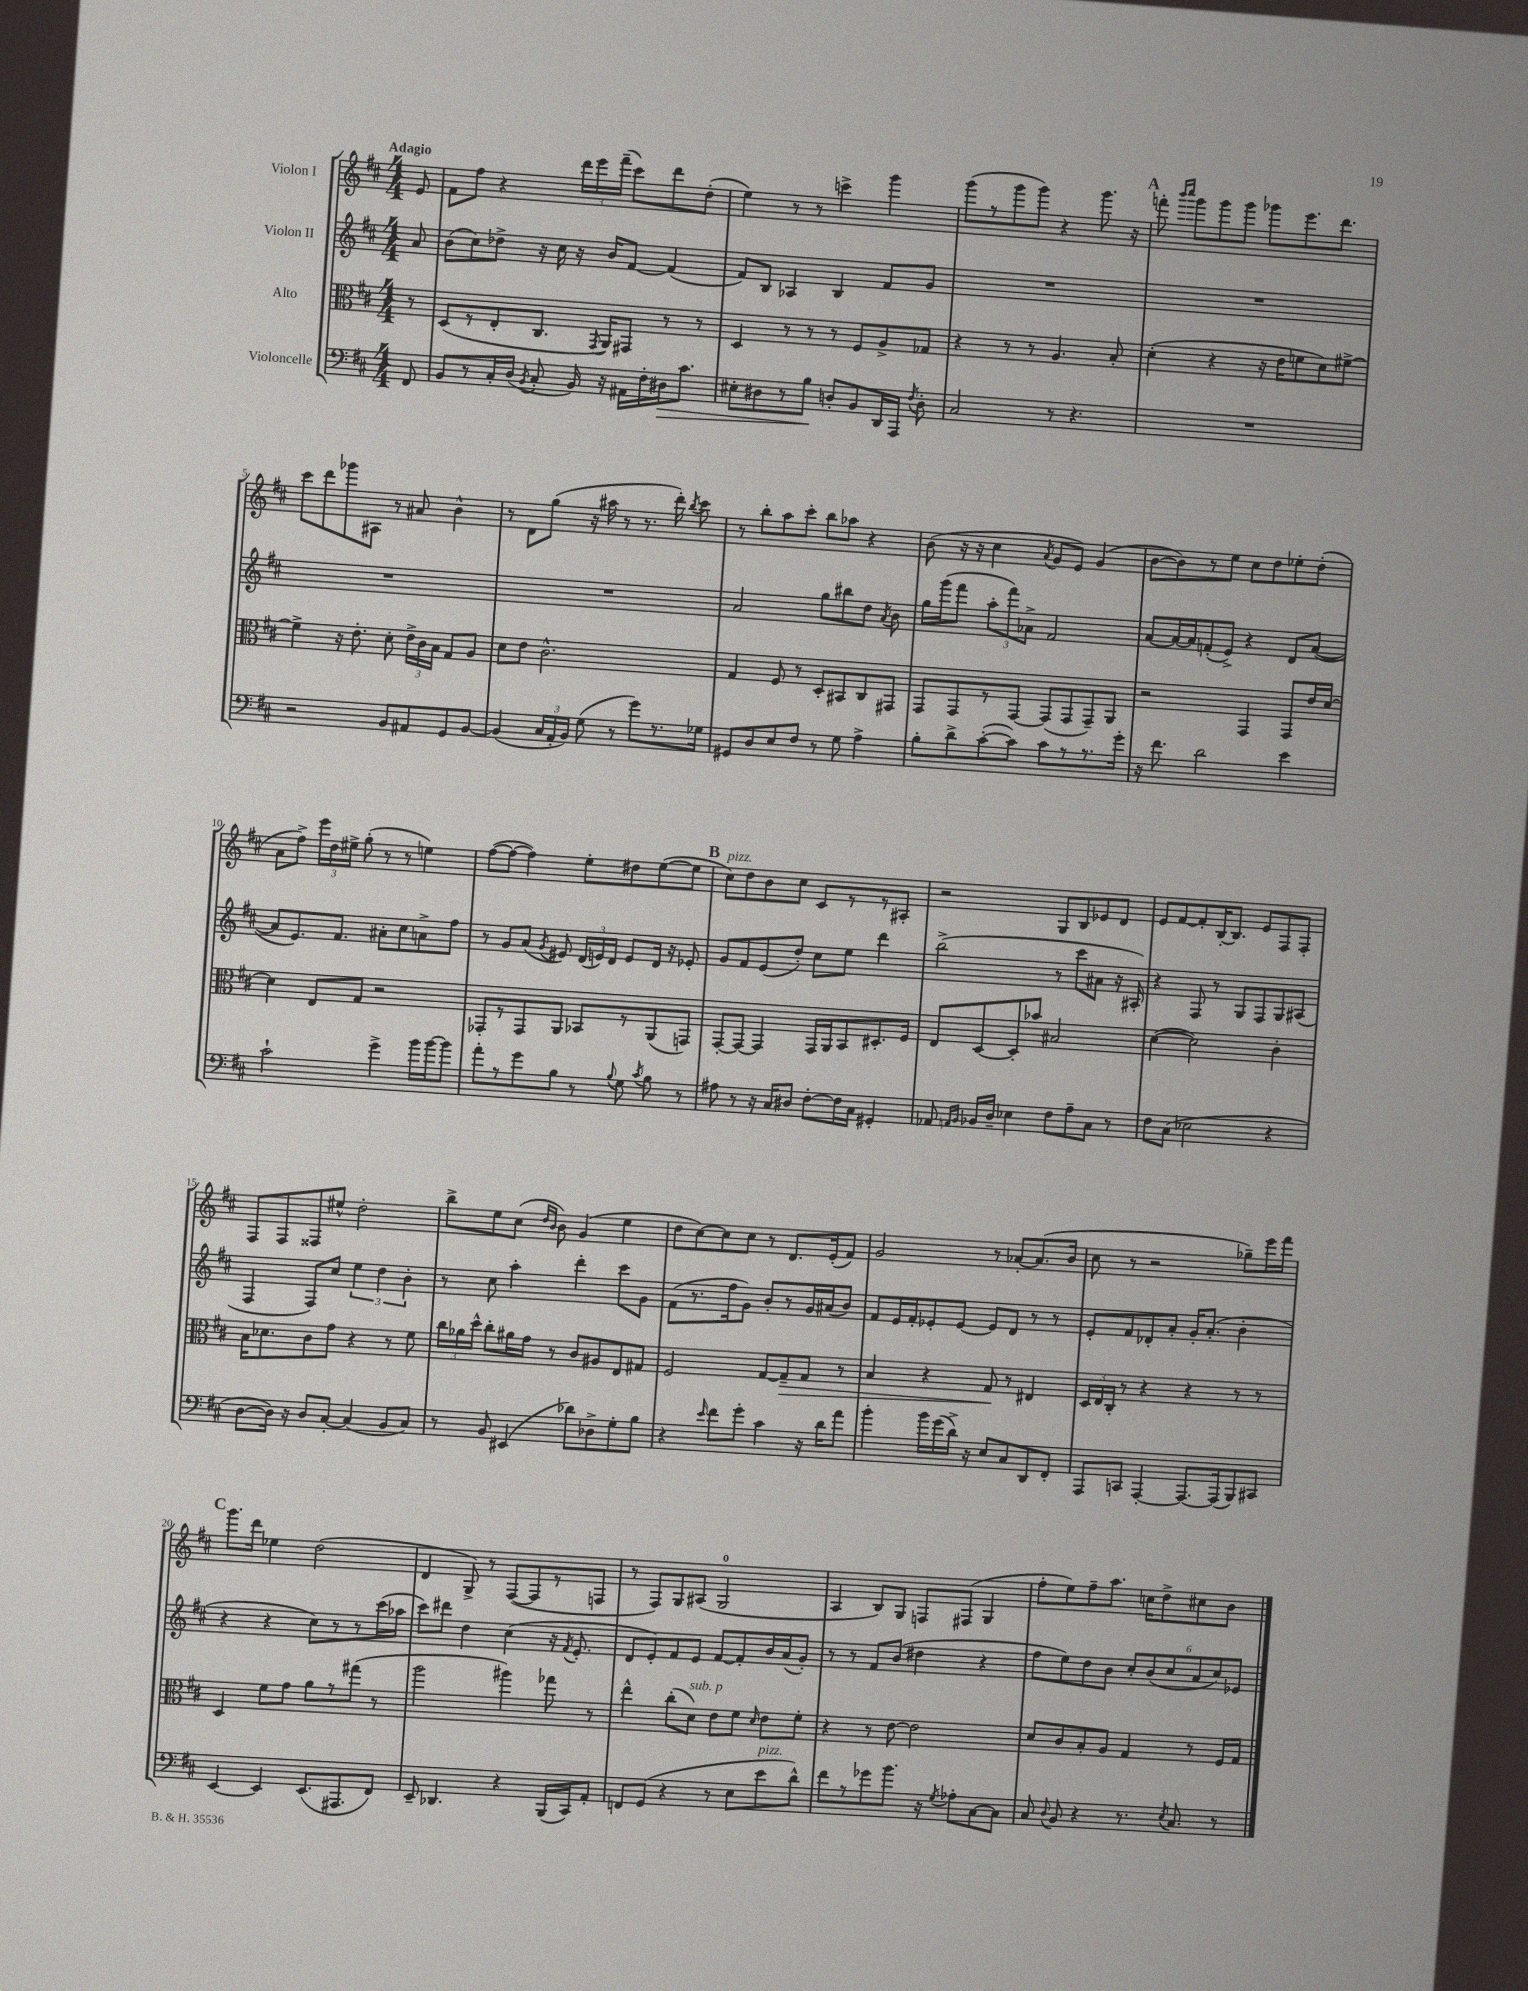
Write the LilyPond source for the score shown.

<<
\new StaffGroup <<
\new Staff = "s0" \with { instrumentName = "Violon I" } {
    \clef treble \key d \major \numericTimeSignature \time 4/4 \partial 8 \tempo "Adagio"
    \autoBeamOff e'8 |
    fis'8[ fis''8] r4 \tuplet 3/2 { d'''16[ e'''16 fis'''16]--( } cis'''8[) d'''8 d''8]-.( |
    e''4) r8 r8 c'''4-> g'''4 |
    g'''8[( r8 g'''8 g'''8]) r4 g'''8. r16 |
    \mark \markup { \bold "A" } f'''8-. \grace { b'''16[ cis''''16] } g'''8[ g'''8 g'''8] ges'''8[ e'''8. d'''8.] |
    cis'''8[ d'''8 ges'''8 ais8] r8 ais'8 b'4-^ |
    r8 d'8[ g''8]( r16 ais''16 r8 r8. d'''16-.) \acciaccatura { b''8 } cis'''8 |
    r8 b''8[-. a''8 cis'''8]-. b''8[ aes''8] r4 |
    b'8( r16 r16 cis''4 \acciaccatura { a'8 } g'8[ e'8]) g'4( |
    b'8[~ b'8) r8 e''8] cis''8[ d''8 ees''8-. d''8]-.( |
    a'8[ fis''8]->) \tuplet 3/2 { e'''16[ d''16 eis''16]-> } g''8-.( r8 r8 e''4) |
    fis''8[~( fis''8]~ fis''4) e''8[-. dis''8 e''8~( e''8] |
    \mark \markup { \bold "B" } cis''8[^\markup { \italic "pizz." }) d''8 b'8 cis''8] cis'8[ r8 r8 ais8]-. |
    r2 g8[ b8 ees'8 d'8] |
    e'8[ fis'8~ fis'8-. b16~-. b8.] e'8[ fis8 fis8]-. |
    fis8[ fis8 fisis8 eis''8]-^ d''2-. |
    b''8[-> e''8 cis''8]( \grace { d''16[ b'16] } b'8) g'4( e''4 |
    d''8[ cis''8~) cis''8 cis''8] r8 d'8.[ e'16-.( fis'8]) |
    g'2 r8 aes'8[~-. aes'8.( b'16] |
    cis''8 r8 r2 ges''8[--) e'''16 fis'''16] |
    \mark \markup { \bold "C" } g'''8.[ d'''16] ees''4 d''2( |
    d'4 g8->) r8 fis8[~( fis8 r8 f8] |
    r8 fis8[) g8 ais8]( g2-0 |
    a4 b8[) g8] f8[ fis8]( g4 |
    fis''8[-. e''8) fis''8-- a''8.] c''16[ d''8-> cis''8 b'8] \bar "|." |
}
\new Staff = "s1" \with { instrumentName = "Violon II" } {
    \clef treble \key d \major \numericTimeSignature \time 4/4 \partial 8
    \autoBeamOff a'8 |
    b'8[( cis''8) des''8]-> r16 cis''16 r16 b'16[ fis'8]~ fis'4( |
    fis'8[) b8] aes4 b4 fis'8[ g'8] |
    R1 |
    \mark \markup { \bold "A" } R1 |
    R1 |
    R1 |
    a'2 g''8[ bis''8 d''8] \acciaccatura { a'8 } b'8 |
    g''16[ g'''16( fis'''8] \tuplet 3/2 { a''8[-. fis'''8) aes'8]-> } fis'2 |
    a'8[~ a'16~ a'16 f'8-.( e'8]->) r4 d'8[ a'8]~( |
    a'8[ e'8.) fis'8.] ais'8[-. cis''8 a'8-> fis''8] |
    r8 g'8[ a'8]( \acciaccatura { g'8 } eis'8) \tuplet 3/2 { d'16[( e'16) d'16] } e'8[ d'16] r16 ees'8-. |
    \mark \markup { \bold "B" } g'8[ fis'8 e'8( d''8]-.) cis''8[ e''8] d'''4 |
    b''2->( r8 cis'''8[ ais'8] r16 ais16-.) |
    r4 fis8 r8 g8[ fis8 g8 ais8]( |
    fis4 fis8[) cis''8] \tuplet 3/2 { e''4 d''4 b'4-. } |
    r8 cis''8 a''4-. d'''4-. cis'''8[ g'8] |
    fis'8[( r8. fis''16 g'8]) b'8[-. r8 g'16 ais'16( b'8]) |
    fis'8[ e'16 fis'16-. ees'8-. ees'8]~ ees'8[ d'8] r8 r8 |
    e'8[-. fis'8 des'8-. a'8]-. g'16[-. a'8.]-.( b'4-. |
    \mark \markup { \bold "C" } r4 r4 cis''8[) r8 r8 cis'''16( aes''16] |
    cis'''8[) dis'''8] d''4 cis''4( r16 \acciaccatura { fis'8 } e'8.-. |
    d'8[ e'8-.) fis'8 e'8] fis'8[~ fis'8-. b'16 a'16( g'8]-.) |
    r8 r8 fis'8[ b'8]( dis''4 r4 |
    fis''8[ e''8) d''8 b'8] \tuplet 6/4 { cis''8[-. b'8( cis''8 a'8 cis''8) ees'8] } \bar "|." |
}
\new Staff = "s2" \with { instrumentName = "Alto" } {
    \clef alto \key d \major \numericTimeSignature \time 4/4 \partial 8
    \autoBeamOff r8 |
    d8[( r8 e8-. cis8.] \acciaccatura { g,8 } a,16[) gis,8] r8 r8 |
    d4 r8 r8 r8 fis8[ a8-> ges8] |
    r4 r8 r8 a4. b8-. |
    \mark \markup { \bold "A" } d'4-.( r4 r16 e'16[ f'8 d'8) fis'8]~-> |
    fis'4-> r16 e'8.-. d'8-. \tuplet 3/2 { e'16[-> cis'16 b16] } g8[ a8] |
    d'8[ e'8] cis'2.-^ |
    g4 fis8 r8 d8[-. bis,8 cis8 gis,8] |
    g,8[ g,8 r8 g,8]~ g,8[( g,8 g,8--) a,8] |
    r2 g,4 g,8[ e'16 d'16]~ |
    d'4 e8[ g8] r2 |
    ges,8[-. r8 ges,8 a,8] bes,8[ r8 a,8( g,8]) |
    \mark \markup { \bold "B" } g,8[~-. g,8]~ g,4 g,16[ a,16 b,8 dis8.-. fis16] |
    e8[ d8~ d8-. bes'8] bis2 |
    d'4~( d'2) cis'4-. |
    b16[ des'8. cis'8 g'8] r4 r8 fis'8 |
    \tuplet 3/2 { cis''16[ aes'16 d''16]-^ } cis''8[-. ais'16 g'16] r8 cis'8[ ais8 e8 gis8] |
    fis2 g8[~ g8--\> g8] r8 |
    b4 r4 g8\! r8 eis4 |
    \tuplet 3/2 { d16[ e16 cis16]-. } r8 r4 r4 r8 r8 |
    \mark \markup { \bold "C" } d4 fis'8[ g'8] a'8[ r8 gis''8]( r8 |
    a''2 ais''4) ges''8 r8 |
    e''4-^ cis''8[-.( d'8]^\markup { \italic "sub. p" }) e'8[ fis'8] \grace { d'16 } e'8[ fis'8]-. |
    r4 r8 e'8~ e'2 |
    d'8[ cis'8 b8-. a8] g4 r8 fis16[ g16] \bar "|." |
}
\new Staff = "s3" \with { instrumentName = "Violoncelle" } {
    \clef bass \key d \major \numericTimeSignature \time 4/4 \partial 8
    \autoBeamOff fis,8 |
    b,8[ r8 cis16-. d16]( \acciaccatura { b,8 } cis8-. b,16) r16 ais,16[ fis16-. dis16\> cis'8.] |
    eis8[-. dis8 r8 b8]\! d8[-. b,8 d,16 a,,16] \acciaccatura { fis8 } d8-. |
    cis2 r8 r4. |
    \mark \markup { \bold "A" } R1 |
    r2 b,8[ ais,8 g,8 b,8]~ |
    b,4( \tuplet 3/2 { cis16[ a,16-. b,16]) } g8( r8 g'8[) r8. ges16] |
    gis,8[ d8 e8 fis8] r8 g8 a4-> |
    b8[-. d'8-> cis'8~-.( cis'8]) cis'8[ r8 r8. g'16]-. |
    r16 fis'8. d'2 e'4 |
    cis'2-! g'4-> b'16[ b'16~ b'8] |
    a'8[-. r8 g'8 b8] r8 \appoggiatura { b8 } g8 \acciaccatura { cis'8 } b8 r8 |
    \mark \markup { \bold "B" } ais8 r8 r16 cis16[ dis8] fis8[~-. fis16 cis16] gis,4-. |
    aes,8 \grace { a,16[ b,16] } bes,16[ d16]-- ees4 fis8[ a8-- cis8] r8 |
    fis8[ cis8]( ees2 r4 |
    d8[~ d16]) r16 d8[ cis8]~-. cis4( b,8[ cis8]) |
    r8 b,8 eis,4( des'8[) des8-> g8-. b8] |
    r4 \grace { e'16 } fis'8[ g'8]-. cis'4 r16 d'16[ a'8] |
    b'4-. b'16[ g'16( d'16]->) r16 e8[ cis8 d,8 fis,8]-. |
    a,,8[ c,8] a,,4~-. a,,8.[~ a,,16( b,,8) cis,8] |
    \mark \markup { \bold "C" } e,4~ e,4 e,8.[( ais,,8. fis,8]) |
    e,8-- des,4. r4 b,,16[( cis,16) a,8]-. |
    f,8[ g,8]( r4 r8 e8[ e'8^\markup { \italic "pizz." } d'8]-^) |
    fis'8[ r8 ges'8 b'8.] r16 \acciaccatura { g8 } aes8[-. cis8~ cis8] |
    cis8 \appoggiatura { d8 } b,8 r4 r8. \acciaccatura { e8 } cis8. r8 \bar "|." |
}
>>
>>
